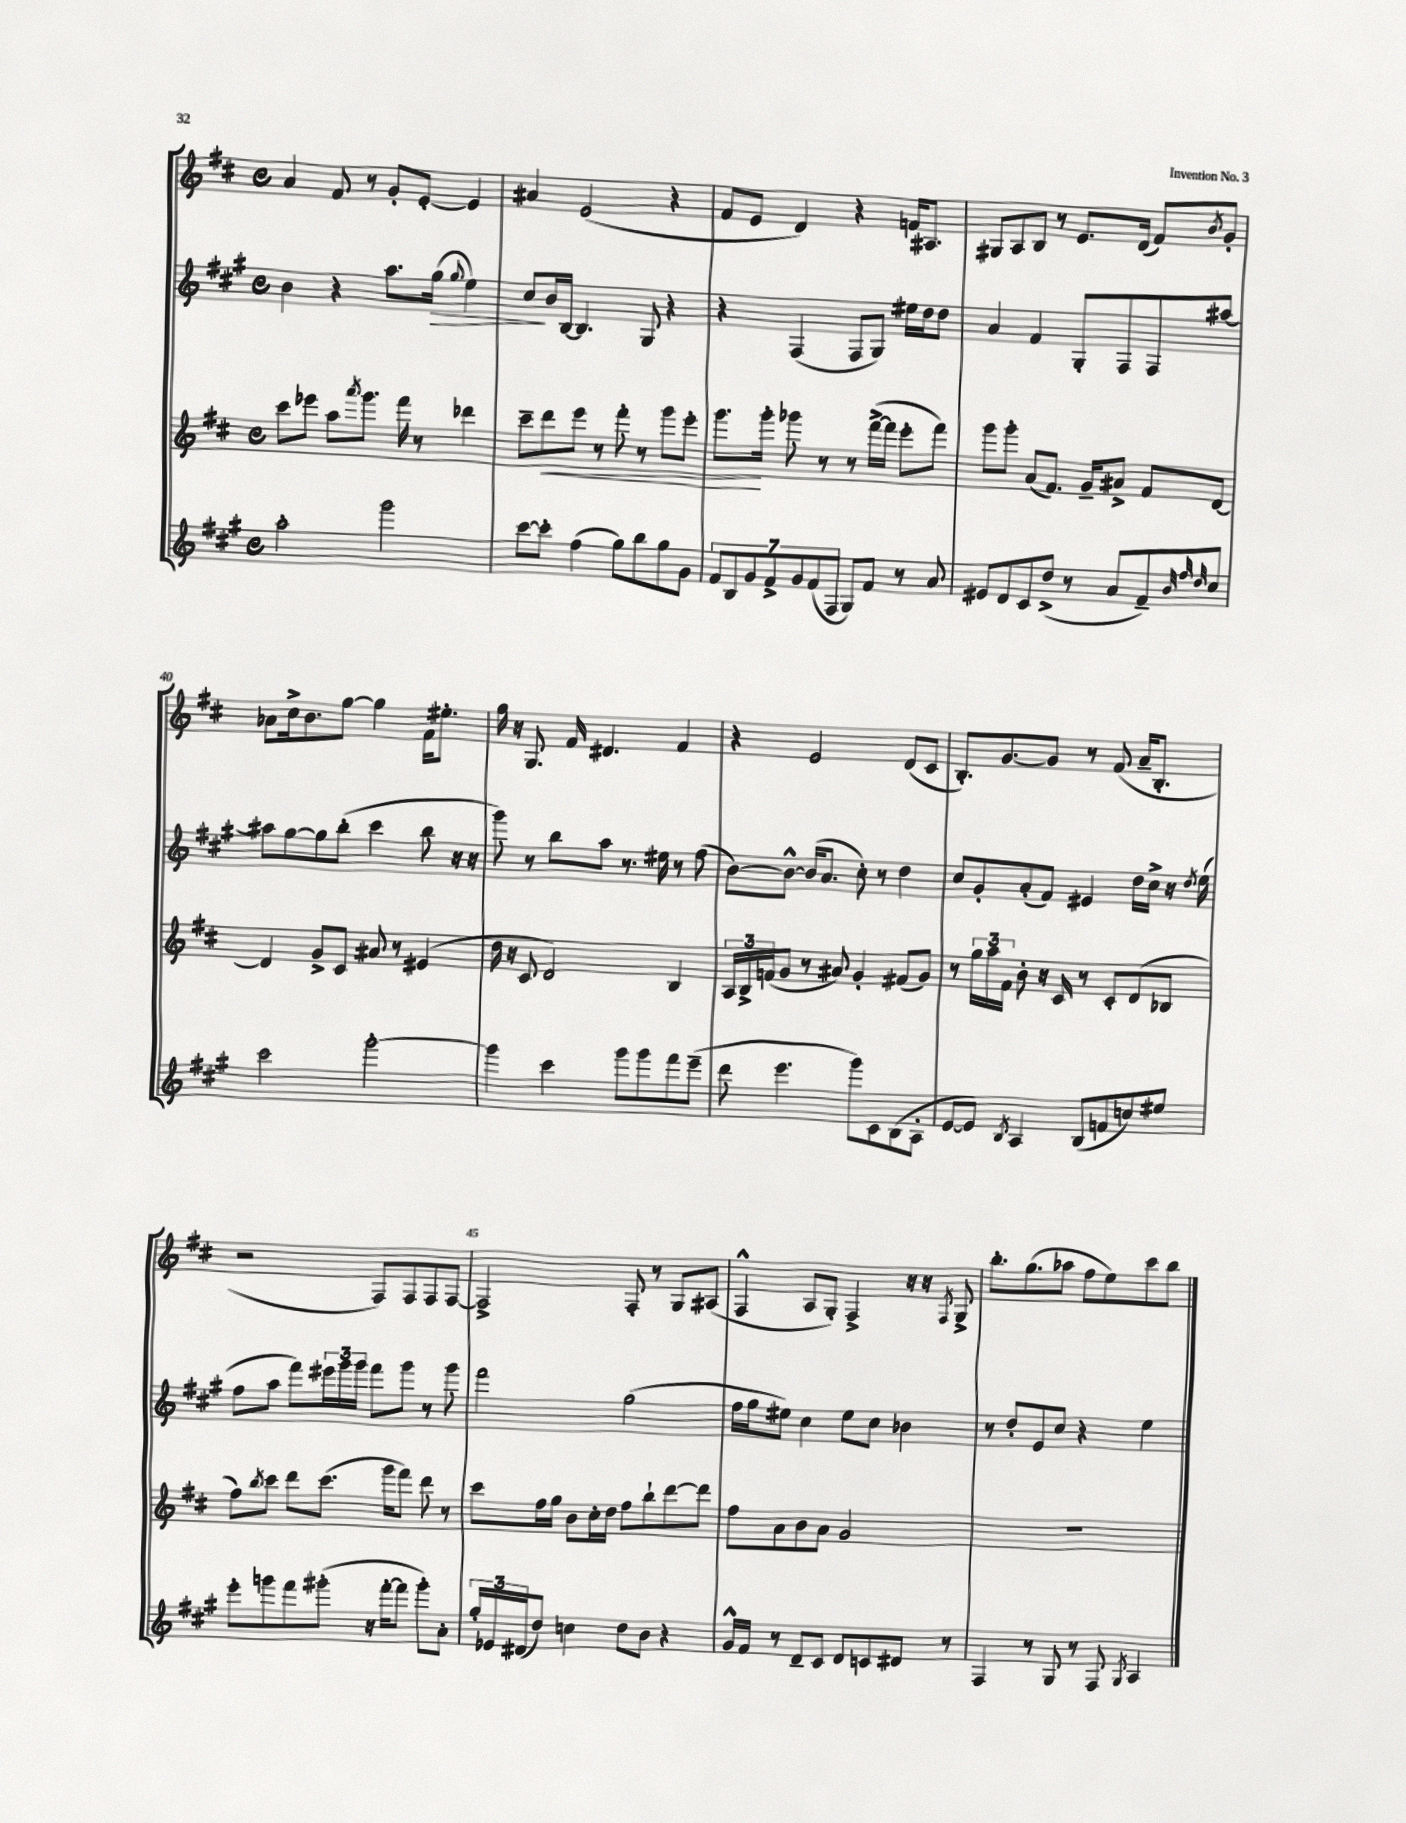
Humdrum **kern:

**kern	**kern	**kern	**kern
*staff4	*staff3	*staff2	*staff1
*clefG2	*clefG2	*clefG2	*clefG2
*k[f#c#g#]	*k[f#c#]	*k[f#c#g#]	*k[f#c#]
*M4/4	*M4/4	*M4/4	*M4/4
*met(c)	*met(c)	*met(c)	*met(c)
2aa'\	8ccc#\L	4b\	4a/
.	8eee-\J	.	.
.	8aa\L	4r	8f#/
.	8qaaa/	.	.
.	8.ggg\J	.	8r
2ggg#\	.	8.aa\L	8g'/L
.	16fff#\	.	.
.	8r	.	[8e'/J
.	.	(16gg#\Jk	.
.	.	8qqgg#/	.
.	4ddd-\	4ee\)	4e/]
=	=	=	=
[8ccc#\L	8ccc#~\L	8cc#/L	4a#/
8ccc#'\]J	8ddd\	16b/L	.
.	.	[16B/JJ	.
(4ff#\	8eee\J	4.B/]	(2e/
.	8r	.	.
8gg#\L)	8fff#'\	.	.
8bb\	8r	8G#/	.
8gg#\	8ggg\L	4r	4r
8g#\J	8eee'\J	.	.
=	=	=	=
14f#/L	8.ggg\L	4r	8f#/L
14B/	.	.	.
.	.	.	8e/J
14g#/	.	.	.
.	16ggg'\Jk	.	.
14f#^/	.	.	.
.	8ggg-\	(4F#/	4d/)
14g#/	.	.	.
(14f#/	.	.	.
.	8r	.	.
14F#/J	.	.	.
8G#/L)	8r	8F#/L	4r
8f#/J	([16fff#^\LL	8G#/J)	.
.	16fff#\]JJ	.	.
8r	8eee'\L	16ee#\LL	16f/LK
.	.	16dd\J	8.A#/J
8a/	8fff#\J)	8dd\J	.
=	=	=	=
8e#/L	8ggg\L	4a/	8G#/L
8d/	8ggg'\J	.	8A/
8c#/	(8a/L	4f#/	8B/J
(8dd^/J	8.f#/J)	.	8r
8r	.	8G#'/L	8.e/L
.	16g~/LK	.	.
8a/L	8a#^/J	8F#/	.
.	.	.	(16d/Jk
8f#~/)	8f#/L	8F#/	8f#/L)
32qqb/	.	.	.
32qqff#/	.	.	.
32qqdd/	.	.	8qb/
8cc#/J	[8d/J	[8aa#/J	8g'/J
=	=	=	=
2ccc#\	4d/]	8aa#\]L	8a-\L
.	.	[8gg#\	16cc#^\k
.	.	.	8.b\
.	8g^/L	8gg#\]	.
.	8c#/J	(8bb'\J	[8gg\J
[2ggg#'\	8a#/	4ccc#\	4gg\]
.	8r	.	.
.	(4e#/	8bb\	16f#\LK
.	.	.	8.ee#'\J
.	.	16r	.
.	.	16r	.
=	=	=	=
4ggg#\]	16dd\	8ggg#\)	16gg\
.	16r	.	16r
.	8c#/	8r	8.G/
4ccc#\	2d/)	8bb\L	.
.	.	.	16f#/
.	.	8aa\J	4.d#/
8ggg#\L	.	8.r	.
8ggg#\	.	.	.
.	.	16ee#\	.
8fff#\	4B/	8r	4f#/
(8eee~\J	.	(8ff#\	.
=	=	=	=
8ddd\	24A/LL	[8b\L)	4r
.	24B^/	.	.
.	(24f/J	.	.
4.eee\	8g/J	8b^^\_J	.
.	8r	(16b/]LK	2e/
.	.	8.a/J	.
.	8a#/)	.	.
8ggg#\L)	4g'/	8cc#'\)	.
8c#\	.	8r	.
(8B\	(8f#/L	4dd\	(8d/L
8A'\J	8g/J)	.	8c#/J
=	=	=	=
[8e/L	8r	8cc#/L	8.B'/L)
8e/]J)	24gg\LL	8g#'/	.
.	24aa\	.	.
.	.	.	[8.g/
.	24f#\JJ	.	.
8qB/	.	.	.
4A/	8b'\	(8a'/	.
.	16r	8f#/J)	8g/]J
.	16c#/	.	.
(8B/L	8r	4e#/	8r
8f/	8c#'/L	.	(8f#/
8cc/)	(8d/	16dd\LL	16a~/LK
.	.	16cc#^\JJ	8.B'/J
8ee#/J	8B-/J	16r	.
.	.	8qdd/	.
.	.	(16ee\	.
=	=	=	=
8eee'\L	8ff#\L)	8ff#\L	2r
.	8qbb/	.	.
8ggg\	8ccc#\J	8aa\J	.
8fff#\	8ddd\L	8fff#\L)	.
(8ggg#'\J	(8.ccc#\J	24eee#\L	.
.	.	24ggg#\	.
.	.	24ggg#\JJ	.
16r	.	8fff#\L	8F#/L)
[16fff#'\LK	16ggg\LK	.	.
8fff#\]J	8fff#\J)	8ggg#\J	8F#/
8ggg#'\L)	8ddd\	8r	8F#/
8a'\J	8r	8ggg#\	[8F#/J
=	=	=	=
24gg#'/LL	8ccc#\L	2fff#\	2F#^/]
24e-/	.	.	.
(24d#/J	.	.	.
8dd/J)	16ff#\L	.	.
.	16gg\JJ	.	.
4cc\	8b\L	.	.
.	16cc#'\L	.	.
.	16dd\JJ	.	.
8dd\L	8ff#\L	(2gg#\	8F#'/
8b\J	8bb`\	.	8r
4r	[8ddd\	.	8G/L
.	8ddd\]J	.	(8A#/J
=	=	=	=
16g#^^/LL	8ff#\L	16ff#\LL	4F#^^/
16f#/JJ	.	16gg#\J	.
8r	8a\	8ee#\J)	.
8d~/L	8b\	4cc#\	8A/L
8c#/J	8a\J	.	8G'/J)
8d/L	2g/	8ee#\L	4F#^/
8c/	.	8cc#\J	.
8d#/J	.	4b-\	16r
.	.	.	16r
.	.	.	8qF#/
8r	.	.	8G^/
=	=	=	=
4F#/	1r	8r	8.bb'\L
.	.	8dd'/L	.
.	.	.	(8.gg\
8r	.	8e/	.
8G#/	.	8cc#/J	8aa-\J
8r	.	4r	8ff#\L
8F#/	.	.	8ee\)
8qG#/	.	.	.
4A/	.	4ee\	8ccc#\
.	.	.	8bb\J
==	==	==	==
*-	*-	*-	*-
